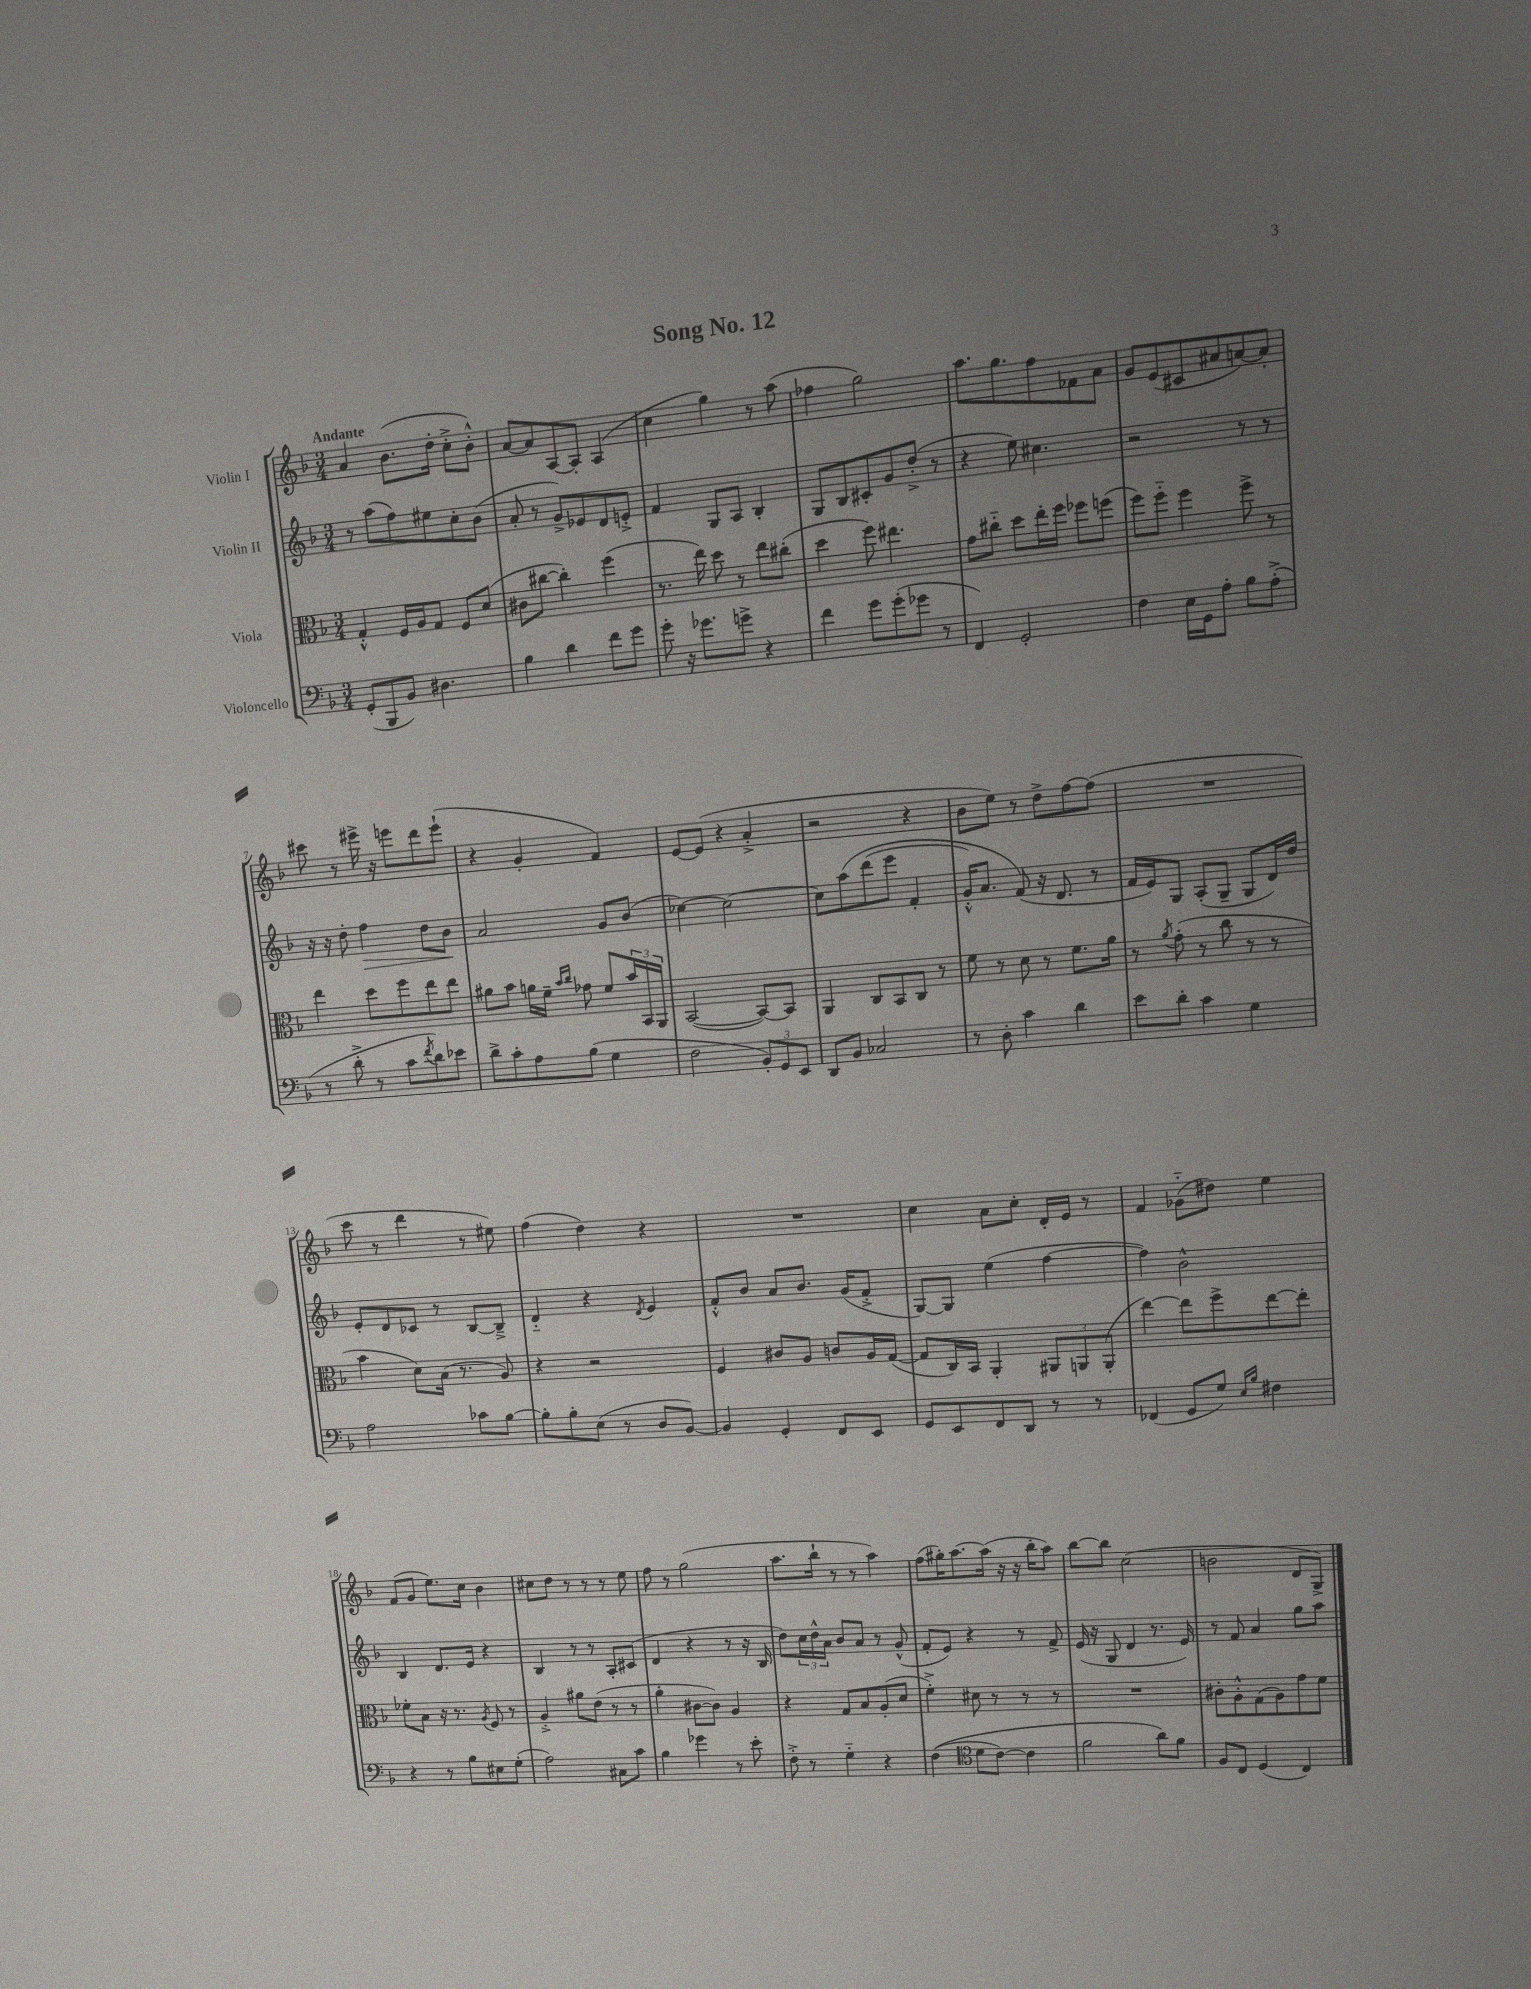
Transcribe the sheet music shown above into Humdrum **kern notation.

**kern	**kern	**kern	**dynam	**kern
*part4	*part3	*part2	*part2	*part1
*staff4	*staff3	*staff2	*staff2	*staff1
*I"Violoncello	*I"Viola	*I"Violin II	*	*I"Violin I
*clefF4	*clefC3	*clefG2	*	*clefG2
*k[b-]	*k[b-]	*k[b-]	*	*k[b-]
*M3/4	*M3/4	*M3/4	*	*M3/4
=1	=1	=1	=1	=1
!	!	!	!	!LO:TX:a:B:t=Andante
(8GG'/L	4G'^^/	8r	.	4a/
8BBB-/	.	(8aa\L	.	.
8BB-/J)	16F/LL	8ff\)	.	(8.b-\L
.	16A/J	.	.	.
4.D#X\	8G/J	8ee#X\	.	.
.	.	.	.	16dd'\Jk
.	8F/L	8cc'\	.	8cc'^\L
.	(8d/J	(8b-\J	.	8b-'^^\J)
=2	=2	=2	=2	=2
4B-\	8c#X\L	8a'/	.	[8a/L
.	[8cc#X\J	8r	.	8a/]
4d\	4cc#'\])	8g^/L)	.	[8A/
.	.	8e-X/	.	8A'/J]
8f\L	(4ff\	8d/	.	(4A/
8g\J	.	8en'^/J	.	.
=3	=3	=3	=3	=3
8g'\	8.r	4f/	.	4cc\
16r	.	.	.	.
8.g-X\L	16ee\)	.	.	.
.	8dd\	8G/L	.	4gg\)
8gn^\J	8r	8A/J	.	.
4r	8ee\L	4B-'/	.	8r
.	(8cc#X'\J	.	.	(8aa\
=4	=4	=4	=4	=4
4f\	4dd\	8G/L	.	4ff-X\
.	.	8B-/	.	.
8g\L	8ff\)	8c#X'/	.	2gg\)
(8g'\	4.ee#X\	8g/	.	.
8g-X\J	.	(8dd'^/J	.	.
8r	.	8r	.	.
=5	=5	=5	=5	=5
4FF/)	8g\L	4r	.	8.aa\L
.	8cc#X\J	.	.	.
.	.	.	.	8.gg\
2GG'/	8dd\L	8ee\)	.	.
.	16ee'\L	4.cc#X\	.	8ff\
.	16ff\JJ	.	.	.
.	8ff-X\L	.	.	8f-X\
.	(8ffn\J	.	.	8a\J
=6	=6	=6	=6	=6
4F\	8ff\L)	2r	.	8g/L
.	8ff\J	.	.	(8e/
16E\LL	4ff\	.	.	8c#X/
16GG\J	.	.	.	.
8A'\J	.	.	.	8a#X/
8B-\L	8ff^\	8r	.	[8an/)
(8A'^\J	8r	8r	.	8a'/J]
!!LO:LB:g=z
=7	=7	=7	=7	=7
8r	4ee\	16r	.	8ccc#X\
.	.	16r	.	.
8d'^\	.	8dd'\	.	8r
!	!	!	!LO:HP:b	!
8r	8dd\L	4ff\	>	16eee#X^\
.	.	.	.	16r
8c\L	8ff\	.	.	8eeen\L
8qf/	.	.	.	.
8d\)	8ee\	8dd\L	.	8ddd\
8e-X\J	8ee\J	8b-\J	.	(8eee`\J
.	.	.	]	.
=8	=8	=8	=8	=8
8d^\L	8a#X\L	2a/	.	4r
8c'\	8b-\J	.	.	.
8A\	16an\LL	.	.	4g'/
.	16f~\JJ	.	.	.
.	16qqb-/LL	.	.	.
.	16qqcc/JJ	.	.	.
(8B-\J	8g-X\	.	.	.
4G\	8f/L	8g/L	.	4f/)
.	24b-/L	(8b-/J	.	.
.	24BB-/	.	.	.
.	24AA/JJ	.	.	.
=9	=9	=9	=9	=9
2F\	([2BB-/	[4cc-X\)	.	[8e/L
.	.	.	.	(8e/J]
.	.	2cc-\_	.	4r
12BB-'/L)	8BB-/L_)	.	.	4a'^/
12GG/	.	.	.	.
.	8BB-/J]	.	.	.
12EE/J	.	.	.	.
=10	=10	=10	=10	=10
8DD/L	4AA/	8cc-\L]	.	2r
8BB-/J	.	(8aa\	.	.
2C-X/	8C/L	(8ddd\	.	.
.	8BB-/	8eee\J	.	.
.	8C/J	4f'/	.	4r
.	8r	.	.	.
=11	=11	=11	=11	=11
8r	8f\	16g'^^/KL)	.	8b-\L
.	.	8.a/J	.	.
8D'\	8r	.	.	8ee\J)
4c\	8d\	(8f/)	.	8r
.	8r	16r	.	8dd^\L
.	.	8.d/	.	.
4d\	8.f\L	.	.	[8ff\
.	.	8r	.	(8ff\J]
.	16a\Jk	.	.	.
=12	=12	=12	=12	=12
8e\L	8r	16f/LL	.	2.r
.	.	16e/J)	.	.
.	8qa/	.	.	.
8d'\J	(8g'\	8G/J	.	.
4c\	8r	(8A'/L	.	.
.	8cc\	8G~/J	.	.
4G\	8r	8G/L	.	.
.	8r	16d/L)	.	.
.	.	16dd/JJ	.	.
!!LO:LB:g=z
=13	=13	=13	=13	=13
2A\	4b-\	8e'/L	.	8ccc\
.	.	8d/	.	8r
.	8d\L)	8c-X/J	.	4ddd\
.	(16B-\Jk	8r	.	.
.	8.r	.	.	.
8c-X\L	.	[8B-/L	.	8r
[8B-\J	8A/)	8B-~^/J]	.	8ee#X\)
=14	=14	=14	=14	=14
8B-'\L]	4r	4d/	.	(4ff\
8B-'\	.	.	.	.
(8E\J	2r	4r	.	4dd\)
8r	.	.	.	.
.	.	8qd/	.	.
8D/L	.	4e/	.	4r
[8BB-/J)	.	.	.	.
=15	=15	=15	=15	=15
4BB-/]	4F/	8f'^^/L	.	2.r
.	.	8b-/J	.	.
4GG'/	8c#X/L	8a/L	.	.
.	8A/J	8.b-/J	.	.
8FF/L	8cn/L	.	.	.
.	.	(16g/KL	.	.
8EE/J	16A/L	8f'^/J	.	.
.	([16G/JJ	.	.	.
=16	=16	=16	=16	=16
8GG/L	8G/L]	[8G/L)	.	4cc\
8EE/	16C/L)	8G/J]	.	.
.	16BB-/JJ	.	.	.
8FF/	4AA'/	(4ee\	.	8a\L
8DD/J	.	.	.	8cc'\J
8r	12AA#X/L	[4ff\	.	16d'/LL
.	.	.	.	16e/JJ
.	12AAn/	.	.	.
8r	.	.	.	8r
.	(12AA'/J	.	.	.
=17	=17	=17	=17	=17
(4FF-X/	[4ee\)	4ff\])	.	4f/
8GG/L	8ee\L]	2b-^^\	.	(8g-X\L
8G/J)	8ff^\	.	.	8dd#X\J)
16qqE/LL	.	.	.	.
16qqB-/JJ	.	.	.	.
4F#X\	[8ee\	.	.	4ee\
.	8ee'\J]	.	.	.
!!LO:LB:g=z
=18	=18	=18	=18	=18
4r	8f-X'\L	4B-/	.	(8f/L
.	8B-\J	.	.	8g/J
8r	16r	8.d/L	.	8.ee\L)
.	8.r	.	.	.
8B-\L	.	.	.	.
.	.	16e/Jk	.	16cc\Jk
.	8qA/	.	.	.
8E#X\	8F/	4r	.	4b-\
(8G'\J	8r	.	.	.
=19	=19	=19	=19	=19
2A\)	4A'^/	4B-/	.	8cc#X\L
.	.	.	.	8dd\J
.	8a#X\L	8r	.	8r
.	(8e\J	8r	.	8r
8C#X\L	8r	8A'/L	.	8r
8c\J	8r	(8c#X/J	.	8ee\
=20	=20	=20	=20	=20
4B-\	4a'\	4d/	.	8ff\
.	.	.	.	8r
4g-X\	[8c#X\L	4r	.	(2gg\
.	8c#\J])	.	.	.
8r	4A/	8r	.	.
8e'\	.	16r	.	.
.	.	16B-/	.	.
=21	=21	=21	=21	=21
8F'^\	4r	8dd\L)	.	8.aa\L
8r	.	24cc\L	.	.
.	.	24dd^^\	.	.
.	.	.	.	16bb-`\Jk
.	.	24a\JJ	.	.
4G\	8G/L	8b-/L	.	8r
.	8B-/	8a/J	.	8r
4r	(8A'/	8r	.	4aa\)
.	8d/J	(8g^^/	.	.
=22	=22	=22	=22	=22
((4F\	4f'^\)	8f'/L	.	(8ff\L
.	.	8e/J)	.	16gg#X'\K)
.	.	.	.	[8.aa\
*clefC4	*	*	*	*
8d\L	8d#X\	4r	.	.
[8c\J)	8r	.	.	(16aa\Jk]
.	.	.	.	16r
4c\]	8r	8r	.	16r
.	.	.	.	16bb-'\KL
.	8r	8f^/	.	8aa\J)
=23	=23	=23	=23	=23
2f\	2.r	(16e/	.	[8bb-\L
.	.	16r	.	.
.	.	8G/	.	8bb-\J]
.	.	4d/	.	(2cc\
8a\L)	.	8.r	.	.
8f\J	.	.	.	.
.	.	16e/)	.	.
=24	=24	=24	=24	=24
8F/L	8c#X'\L	8r	.	2bn\
8C/J	8A'^^\	8f/	.	.
(4D/	(8G\	4a/	.	.
.	8A\)	.	.	.
4C/)	8g\	8gg\L	.	8d/L
.	8f\J	8aa\J	.	8G^/J)
==	==	==	==	==
*-	*-	*-	*-	*-
